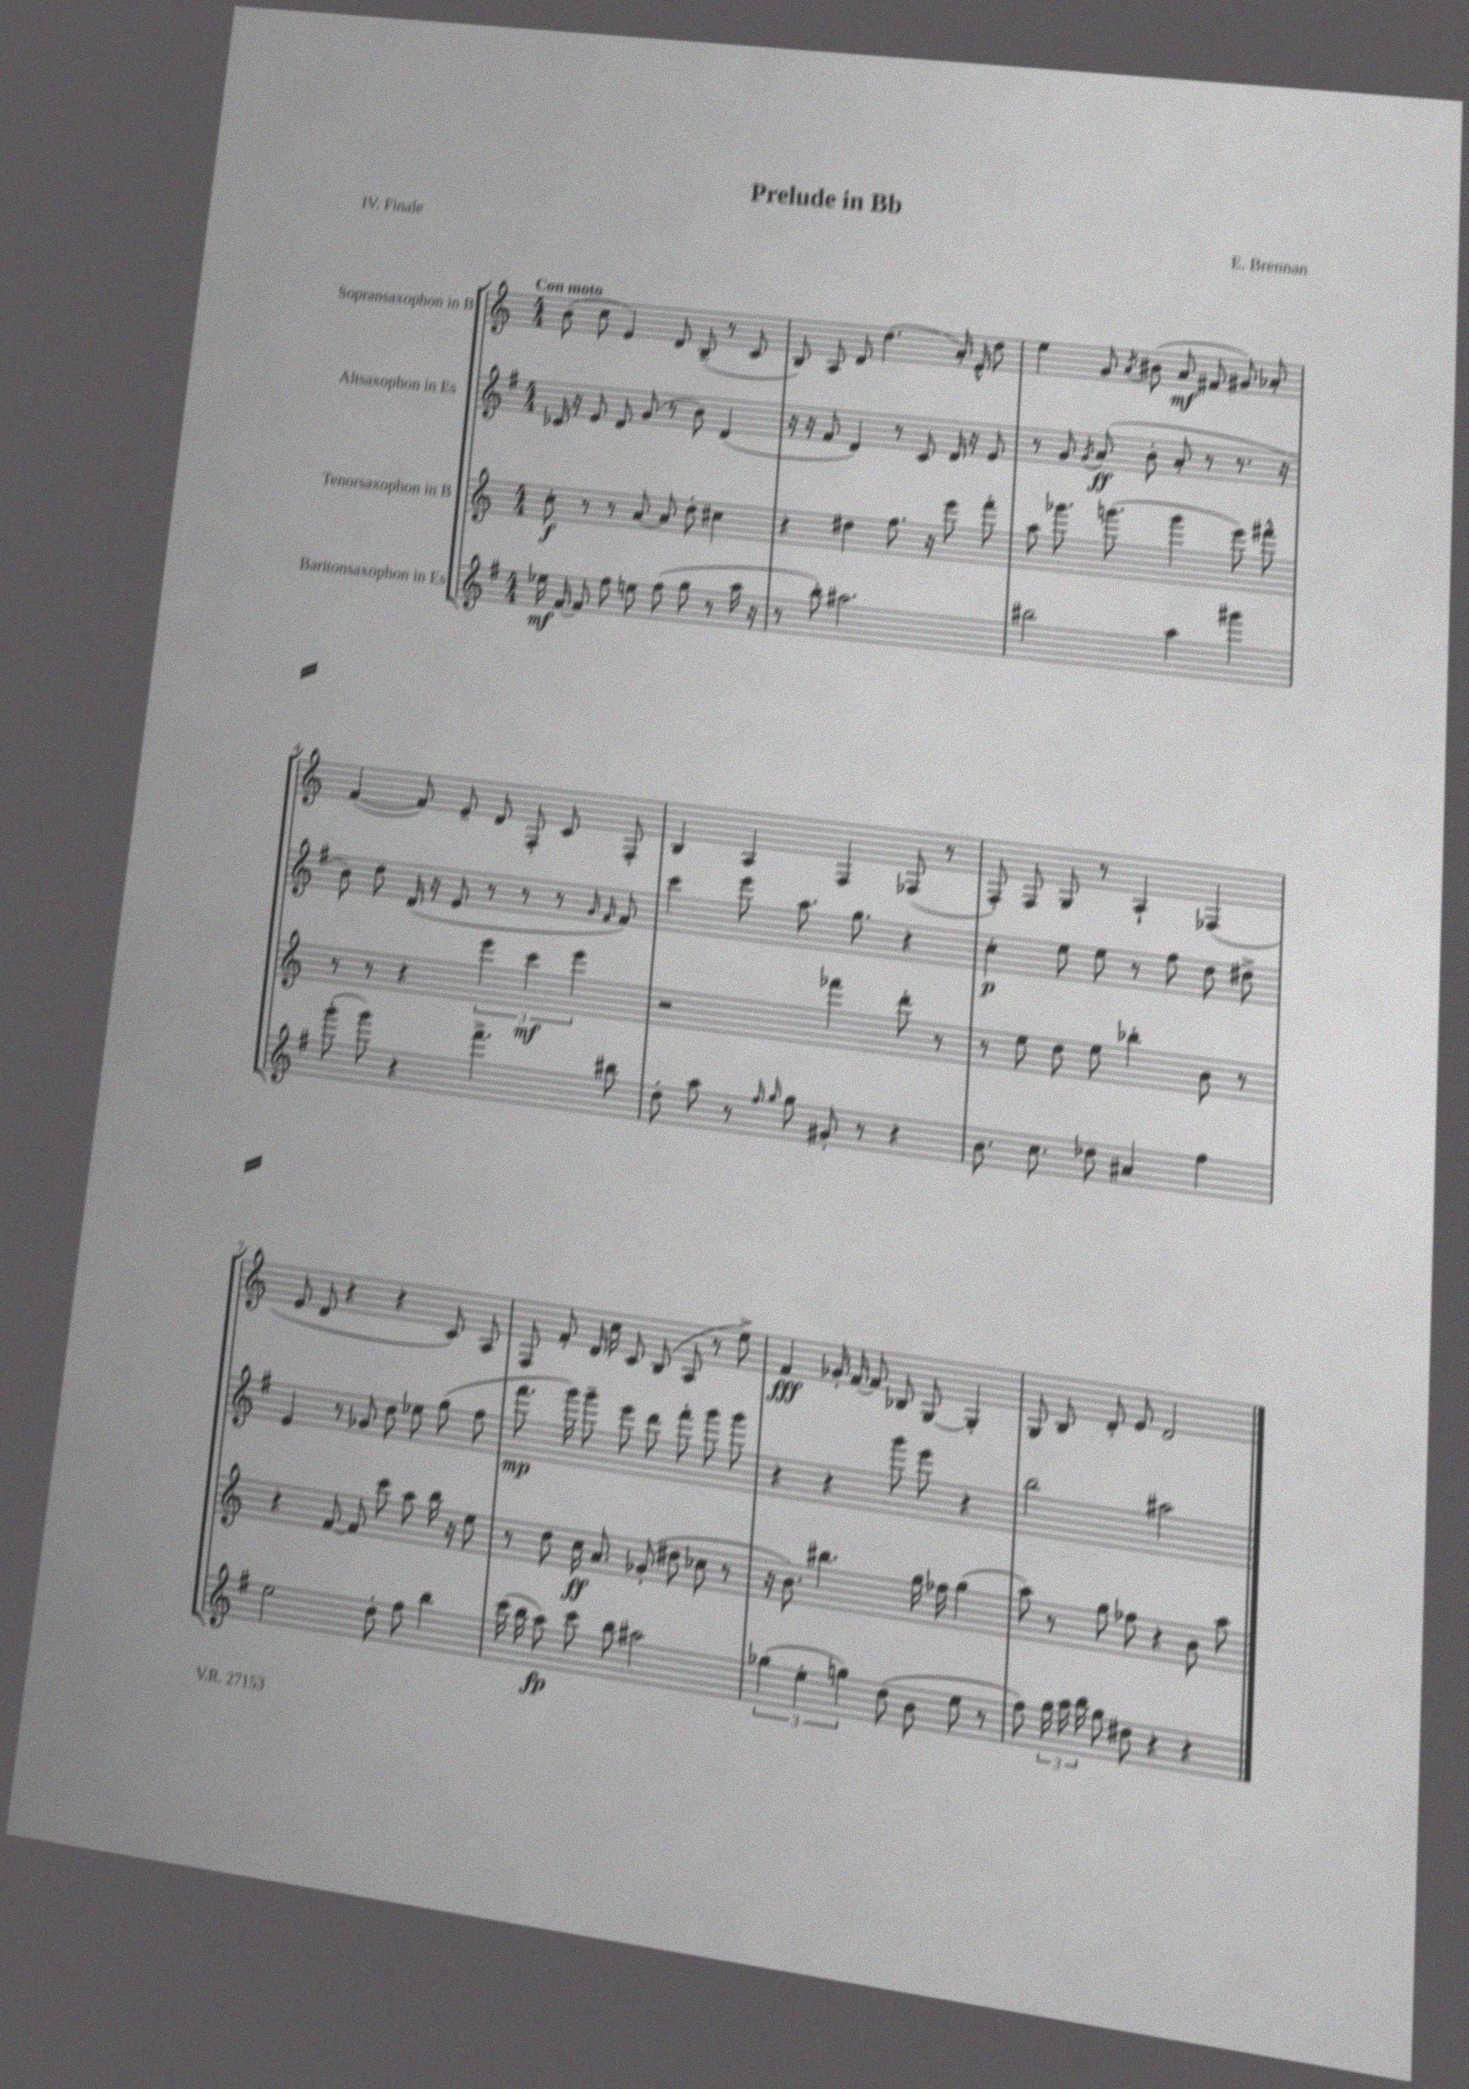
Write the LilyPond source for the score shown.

\header { title = "Prelude in Bb" composer = "E. Brennan" piece = "IV. Finale" }
<<
\new StaffGroup <<
\new Staff = "s0" \with { instrumentName = "Sopransaxophon in B" } {
    \clef treble \key c \major \numericTimeSignature \time 4/4 \tempo "Con moto"
    \autoBeamOff b'8( c''8 e'4) d'8 b8--( r8 c'8 |
    b8) a8 d'8 d''4.( a'16-.) e'16-^ d''8 |
    e''4 g'8 \acciaccatura { a'8 } bis'8( a'8\mf fis'8 gis'8) aes'8-. |
    f'4~( f'8) e'8-- d'8 f8-. c'8 f8-. |
    b4 a4 f4 fes8( r8 |
    f8-.) f8 g8 r8 a4-! fes4( |
    e'8 d'8 r4 r4 c'8) a8 |
    f8 f'8-. d'16 c''16 c'8 b8( a8 r8 e''8->) |
    f'4\fff ges'16-. f'16~ f'8 bes8 g8~ g4-. |
    g8 b8 d'8-. e'8 d'2 \bar "|." |
}
\new Staff = "s1" \with { instrumentName = "Altsaxophon in Es" } {
    \clef treble \key g \major \numericTimeSignature \time 4/4
    \autoBeamOff ces'16 r16 e'8 d'8 g'8( r8 b'8) d'4( |
    r16 r16 fis'8 d'4) r8 c'8 d'16 r16 e'8 |
    r8 g'8 \acciaccatura { g'8 } a'8\ff( b'8-. a'8-. r8 r8. r16 |
    b'8) d''8 d'16( r16 e'8 r8 r8 r8 \grace { g'16 fis'16 } fis'8) |
    c'''4 e'''8 a''8. g''8. r4 |
    c''4-.\p e''8 e''8 r8 fis''8 d''8 dis''8-> |
    e'4 r8 ges'8 d''8 ees''8 g''8( fis''8 |
    fis'''8.\mp g'''16) g'''8-- e'''8 d'''8 fis'''8-. g'''8 g'''8 |
    r4 r4 g'''8 e'''8 r4 |
    b''2 ais''2 \bar "|." |
}
\new Staff = "s2" \with { instrumentName = "Tenorsaxophon in B" } {
    \clef treble \key c \major \numericTimeSignature \time 4/4
    \autoBeamOff c''8-.\f r8 r8 a'8~ a'8 d''8-. cis''4 |
    r4 dis''4 f''8. r16 e'''8 f'''8-. |
    a''8 ges'''8. g'''8.( g'''4 e'''8) fis'''8-^ |
    r8 r8 r4 \tuplet 3/2 { e'''4 c'''4\mf e'''4 } |
    r2 fes'''4 d'''8-. r8 |
    r8 e''8 d''8 e''8 bes''4-. b'8 r8 |
    r4 f'8~ f'8 c'''8 a''8 b''16 r16 e''8 |
    r8 d''8 c''16\ff a'8. ges'8-.( dis''8 ces''8 r8 |
    r16 b'8.) bis''4. g''16 fes''16 g''4( |
    a''8) r8 g''8 fes''8 r4 b'8 a''8 \bar "|." |
}
\new Staff = "s3" \with { instrumentName = "Baritonsaxophon in Es" } {
    \clef treble \key g \major \numericTimeSignature \time 4/4
    \autoBeamOff ees''16\mf fis'16~ fis'8 fis''8 e''8 fis''8( g''8 r8 a''16 r16 |
    r8 b''8-.) ais''2. |
    bis''2 a''4 gis'''4 |
    g'''8-.( g'''8) r4 fis'''4.-> bis''8 |
    d''8-. a''8 r8 \grace { fis''16 g''16 } g''8 gis'8-. r8 r4 |
    b'8. c''8. des''8 ais'4 fis''4 |
    e''2 d''8-. fis''8 b''4 |
    c'''16( b''16 a''8\fp) c'''8 b''8 ais''2 |
    \tuplet 3/2 { ges''4( e''4-. g''4) } d''8( b'8 e''8 r8 |
    fis''8) \tuplet 3/2 { g''16 a''16 b''16 } g''8 dis''8 r4 r4 \bar "|." |
}
>>
>>
